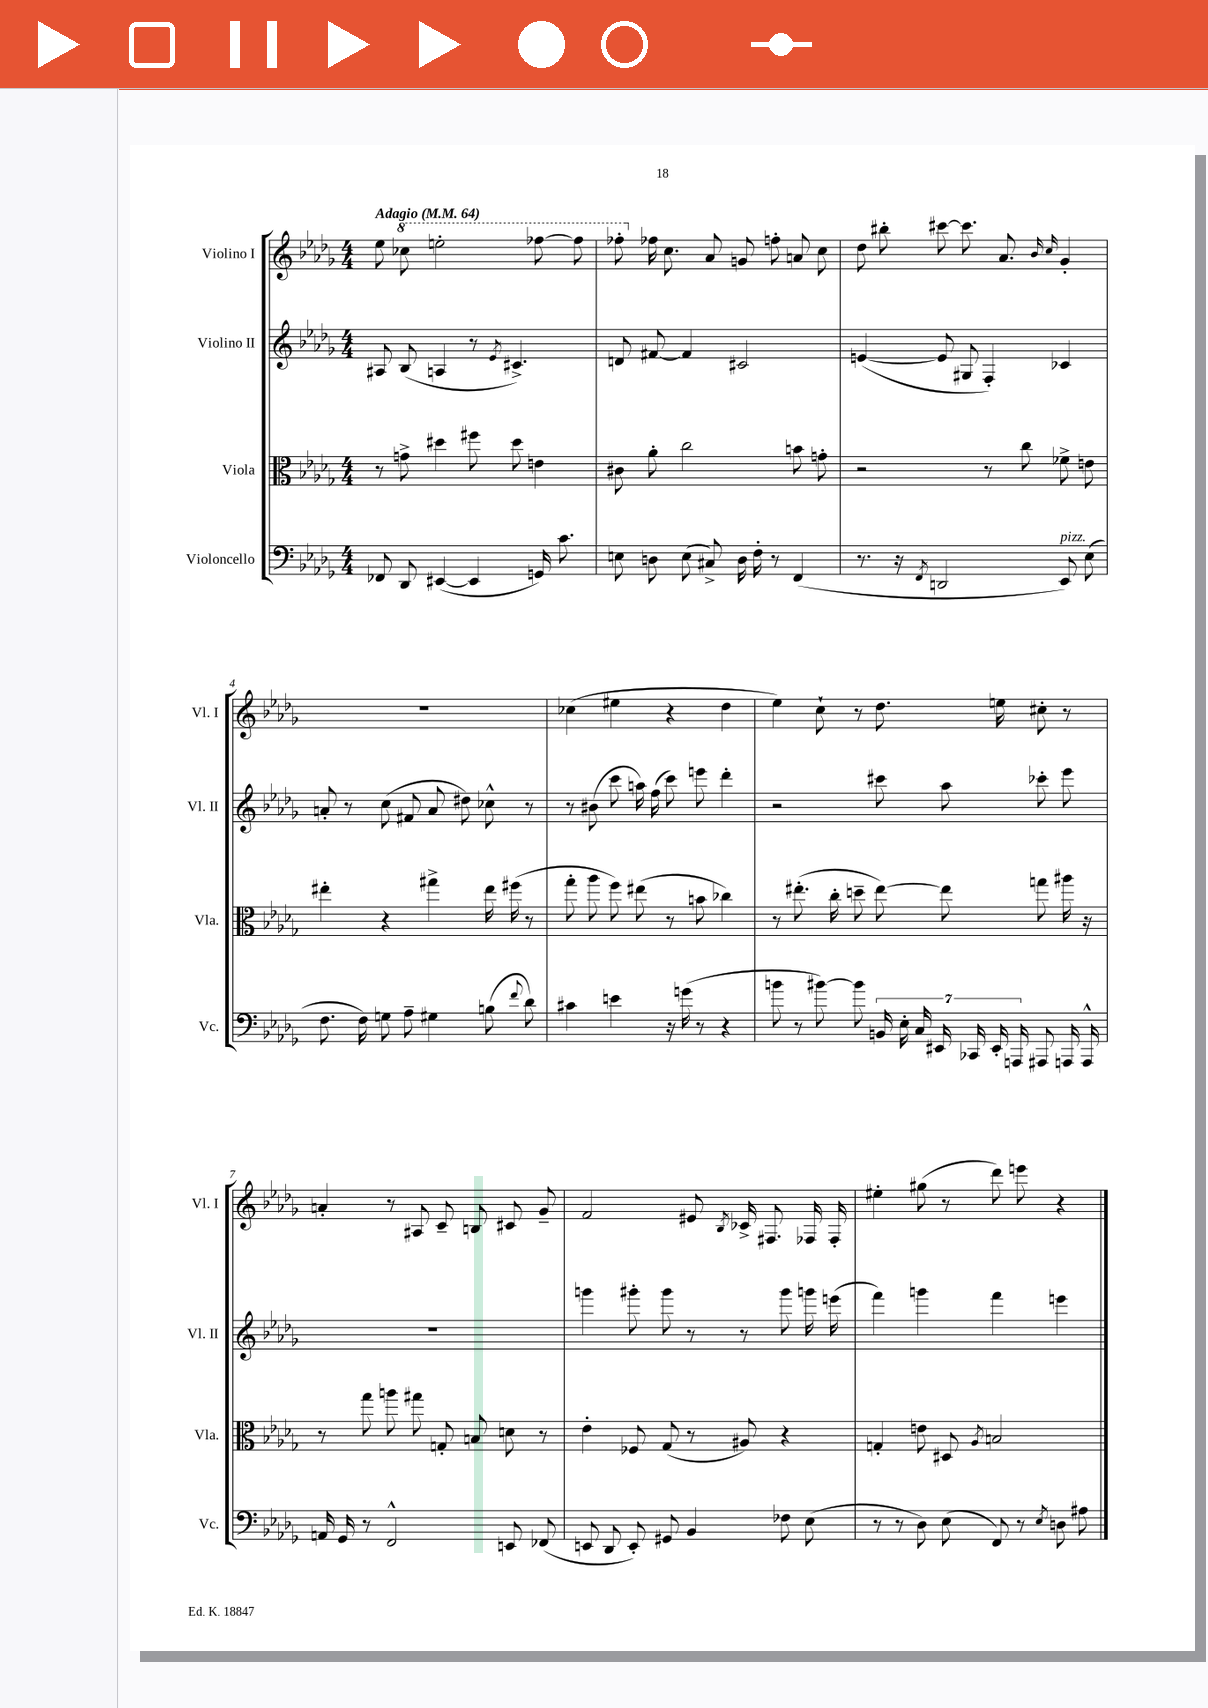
<<
\new StaffGroup <<
\new Staff = "s0" \with { instrumentName = "Violino I" shortInstrumentName = "Vl. I" } {
    \clef treble \key des \major \numericTimeSignature \time 4/4 \tempo "Adagio" 4 = 64
    \autoBeamOff ees''8 \ottava #1 ces'''8 e'''2-. fes'''8~ fes'''8 |
    fes'''8-. \ottava #0 fes''16 c''8. aes'8 g'8 f''8-. a'8 c''8 |
    des''8 bis''8-. cis'''8~ cis'''8. aes'8. \grace { bes'16 c''16 } ges'4-. |
    R1 |
    ces''4( eis''4 r4 des''4 |
    ees''4) c''8-! r8 des''8. e''16 cis''8-. r8 |
    a'4-. r8 ais8 c'8-- b8 cis'8 ges'8-- |
    f'2 eis'8 \acciaccatura { bes8 } ces'16-> fis8. fes16 fes16-. |
    eis''4-. gis''8( r8 des'''8) e'''8 r4 \bar "|." |
}
\new Staff = "s1" \with { instrumentName = "Violino II" shortInstrumentName = "Vl. II" } {
    \clef treble \key des \major \numericTimeSignature \time 4/4
    \autoBeamOff ais8 bes8( a4 r8 \acciaccatura { ees'8 } cis'4.->) |
    d'8 fis'8~ fis'4 cis'2 |
    e'4~( e'8 gis8 f4-.) ces'4 |
    a'8-. r8 c''8( fis'8 a'8 dis''8) ces''8-^ r8 |
    r8 bis'8( c'''8 a''16) f''16( c'''8) e'''8 des'''4-. |
    r2 cis'''8 aes''8 ces'''8-. ees'''8 |
    R1 |
    g'''4 gis'''8-. gis'''8 r8 r8 gis'''8 g'''16 e'''16( |
    f'''4) g'''4 f'''4 e'''4 \bar "|." |
}
\new Staff = "s2" \with { instrumentName = "Viola" shortInstrumentName = "Vla." } {
    \clef alto \key des \major \numericTimeSignature \time 4/4
    \autoBeamOff r8 g'8-> dis''4 fis''8 dis''8 e'4 |
    cis'8 aes'8-. c''2 b'8 g'8-. |
    r2 r8 c''8 fes'8-> e'8 |
    eis''4-. r4 gis''4-> eis''16 fis''16( r8 |
    ges''8-. aes''8 f''8) eis''8( r8 b'8 ces''4) |
    r8 eis''8.-.( c''16-. d''8-- eis''8~) eis''8 g''8 ais''16 r16 |
    r8 ges''8 a''8 gis''8 g8-. b8 d'8 r8 |
    ees'4-. fes8 ges8( r8 ais8) r4 |
    g4-. e'8 dis8 \acciaccatura { aes8 } b2 \bar "|." |
}
\new Staff = "s3" \with { instrumentName = "Violoncello" shortInstrumentName = "Vc." } {
    \clef bass \key des \major \numericTimeSignature \time 4/4
    \autoBeamOff fes,8 des,8 eis,4~( eis,4 g,16) c'8. |
    e8 d8 e8( cis8->) d16 f16-. r8 f,4( |
    r8. r16 \acciaccatura { f,8 } d,2 ees,8^\markup { \italic "pizz." }) ees8( |
    f8. f16) g8 aes8-- gis4 b8( \appoggiatura { f'8 } des'8) |
    cis'4 e'4 r16 g'16( r8 r4 |
    b'8 r8 bis'8~) bis'8 \tuplet 7/4 { b,16 ees16-. c16 eis,16 ces,16 eis,16-. a,,16 } ais,,8 a,,16 a,,16-^ |
    a,16 ges,16 r8 f,2-^ e,8 fes,8( |
    e,8 des,8 e,8-.) gis,8 bes,4 fes8 ees8( |
    r8 r8 des8) ees8( f,8) r8 \acciaccatura { ees8 } d8 ais8 \bar "|." |
}
>>
>>
